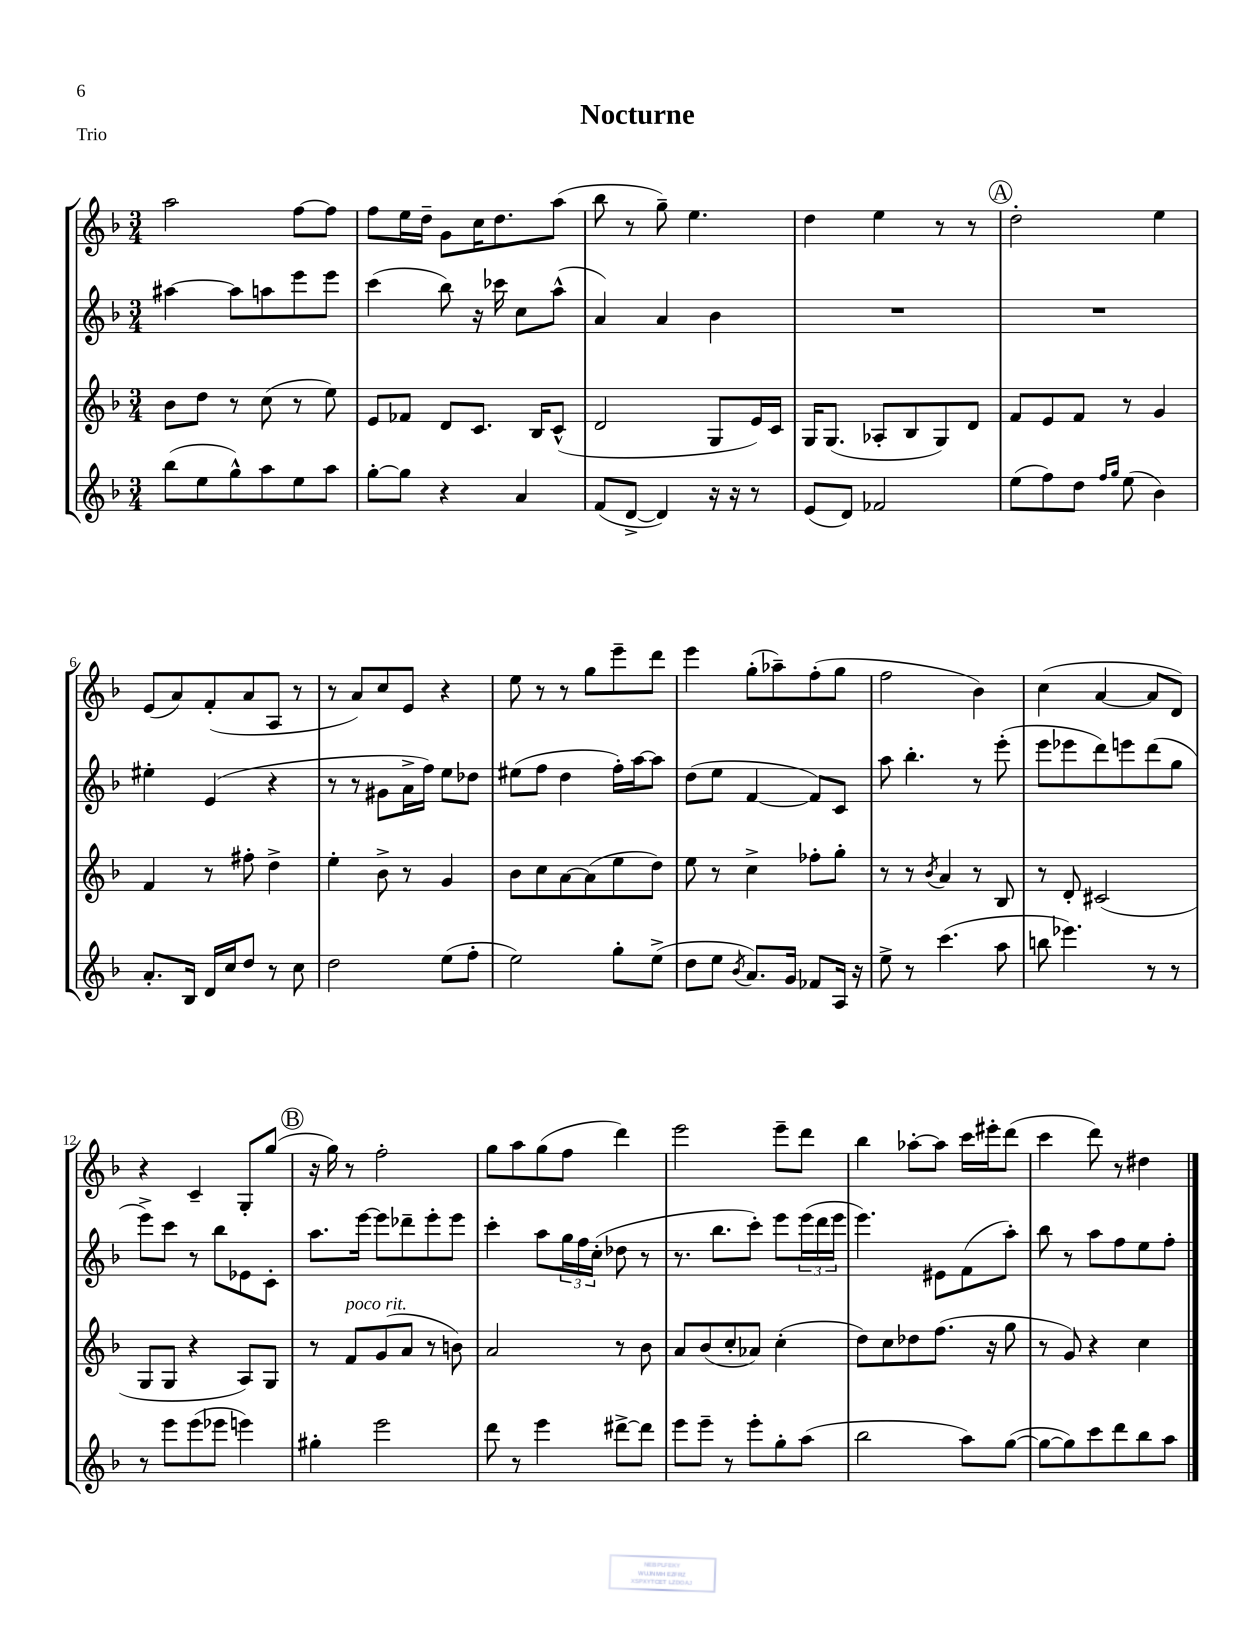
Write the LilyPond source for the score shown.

\header { title = "Nocturne" piece = "Trio" }
<<
\new StaffGroup <<
\new Staff = "s0" {
    \clef treble \key f \major \numericTimeSignature \time 3/4
    a''2 f''8~ f''8 |
    f''8 e''16 d''16-- g'8 c''16 d''8. a''8( |
    bes''8 r8 g''8--) e''4. |
    d''4 e''4 r8 r8 |
    \mark \markup { \circle "A" } d''2-. e''4 |
    e'8( a'8) f'8-.( a'8 a8 r8 |
    r8 a'8) c''8 e'8 r4 |
    e''8 r8 r8 g''8 e'''8-- d'''8 |
    e'''4 g''8-.( aes''8--) f''8-.( g''8 |
    f''2 bes'4) |
    c''4( a'4~ a'8 d'8) |
    r4 c'4-- g8-. g''8( |
    \mark \markup { \circle "B" } r16 g''16) r8 f''2-. |
    g''8 a''8 g''8( f''8 d'''4) |
    e'''2 e'''8-- d'''8 |
    bes''4 aes''8~-. aes''8 c'''16 eis'''16-. d'''8( |
    c'''4 d'''8) r8 dis''4 \bar "|." |
}
\new Staff = "s1" {
    \clef treble \key f \major \numericTimeSignature \time 3/4
    ais''4~ ais''8 a''8 e'''8 e'''8 |
    c'''4( bes''8) r16 ces'''16 c''8 a''8-^( |
    a'4) a'4 bes'4 |
    R2. |
    \mark \markup { \circle "A" } R2. |
    eis''4-. e'4( r4 |
    r8 r8 gis'8 a'16-> f''16) e''8 des''8 |
    eis''8( f''8 d''4 f''16-.) a''16~ a''8 |
    d''8( e''8 f'4~ f'8) c'8 |
    a''8 bes''4.-. r8 e'''8-.( |
    e'''8 ees'''8 d'''8) e'''8 d'''8( g''8 |
    e'''8->) c'''8 r8 bes''8 ees'8 c'8-. |
    \mark \markup { \circle "B" } a''8. e'''16~ e'''8 des'''8-- e'''8-. e'''8 |
    c'''4-. a''8 \tuplet 3/2 { g''16 f''16 c''16-.( } des''8 r8 |
    r8. bes''8. c'''8-.) e'''8 \tuplet 3/2 { e'''16( d'''16 e'''16 } |
    e'''4.) eis'8 f'8( a''8-.) |
    bes''8 r8 a''8 f''8 e''8 f''8-. \bar "|." |
}
\new Staff = "s2" {
    \clef treble \key f \major \numericTimeSignature \time 3/4
    bes'8 d''8 r8 c''8( r8 e''8) |
    e'8 fes'8 d'8 c'8. bes16 c'8-^( |
    d'2 g8 e'16) c'16 |
    g16 g8.( aes8-. bes8 g8) d'8 |
    \mark \markup { \circle "A" } f'8 e'8 f'8 r8 g'4 |
    f'4 r8 fis''8-. d''4-> |
    e''4-. bes'8-> r8 g'4 |
    bes'8 c''8 a'8~ a'8( e''8 d''8) |
    e''8 r8 c''4-> fes''8-. g''8-. |
    r8 r8 \acciaccatura { bes'8 } a'4 r8 bes8 |
    r8 d'8-. cis'2( |
    g8 g8 r4 a8) g8 |
    \mark \markup { \circle "B" } r8 f'8^\markup { \italic "poco rit." } g'8( a'8 r8 b'8) |
    a'2 r8 bes'8 |
    a'8 bes'8( c''8-. aes'8) c''4-.( |
    d''8) c''8 des''8 f''8.( r16 g''8 |
    r8 g'8) r4 c''4 \bar "|." |
}
\new Staff = "s3" {
    \clef treble \key f \major \numericTimeSignature \time 3/4
    bes''8( e''8 g''8-^) a''8 e''8 a''8 |
    g''8~-. g''8 r4 a'4 |
    f'8( d'8~-> d'4) r16 r16 r8 |
    e'8( d'8) fes'2 |
    \mark \markup { \circle "A" } e''8( f''8) d''8 \grace { f''16 g''16 } e''8( bes'4) |
    a'8.-. bes16 d'16 c''16 d''8 r8 c''8 |
    d''2 e''8( f''8-. |
    e''2) g''8-. e''8->( |
    d''8 e''8 \acciaccatura { bes'8 } a'8.) g'16 fes'8 a16 r16 |
    e''8-> r8 c'''4.( a''8 |
    b''8 ees'''4.) r8 r8 |
    r8 e'''8 e'''8( ees'''8 e'''4) |
    \mark \markup { \circle "B" } gis''4-. e'''2 |
    d'''8 r8 e'''4 dis'''8~-> dis'''8 |
    e'''8 e'''8-- r8 e'''8-. g''8-. a''8( |
    bes''2 a''8) g''8~( |
    g''8~ g''8) c'''8 d'''8 bes''8 a''8 \bar "|." |
}
>>
>>
